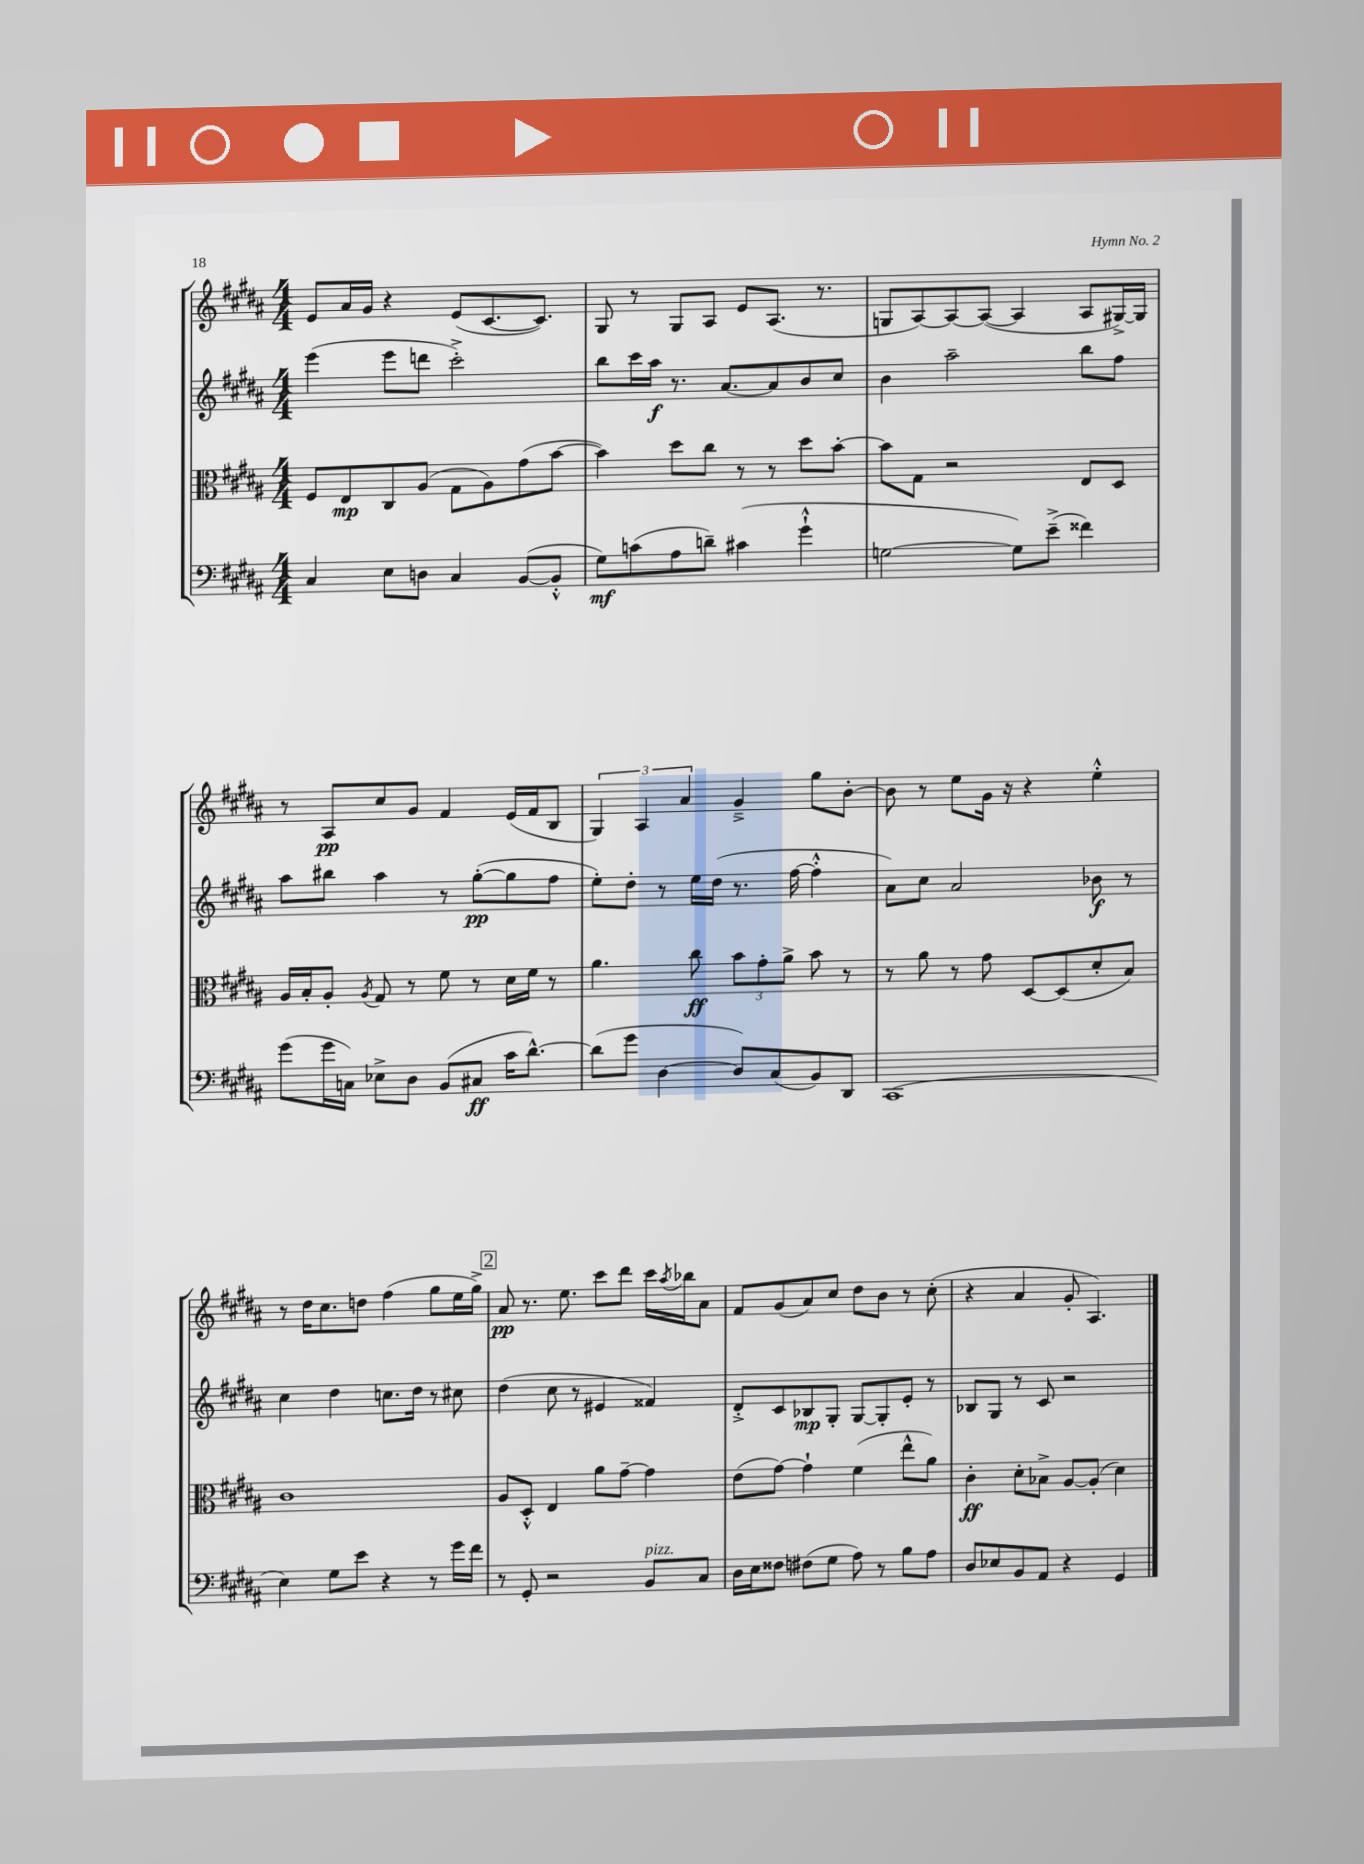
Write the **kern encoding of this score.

**kern	**dynam	**kern	**dynam	**kern	**dynam	**kern	**dynam
*part4	*part4	*part3	*part3	*part2	*part2	*part1	*part1
*staff4	*staff4	*staff3	*staff3	*staff2	*staff2	*staff1	*staff1
*clefF4	*	*clefC3	*	*clefG2	*	*clefG2	*
*k[f#c#g#d#a#]	*	*k[f#c#g#d#a#]	*	*k[f#c#g#d#a#]	*	*k[f#c#g#d#a#]	*
*M4/4	*	*M4/4	*	*M4/4	*	*M4/4	*
=141	=141	=141	=141	=141	=141	=141	=141
4C#/	.	8F#/L	.	(4eee\	.	8e/L	.
.	.	8E/	mp	.	.	16a#/L	.
.	.	.	.	.	.	16g#/JJ	.
8E\L	.	8C#/	.	8eee\L	.	4r	.
8Dn\J	.	(8A#/J	.	8dddn\J	.	.	.
4C#/	.	8G#\L	.	2ccc#'^\)	.	(8e/L	.
.	.	8A#\)	.	.	.	[8.c#/	.
([8BB/L	.	(8g#\	.	.	.	.	.
.	.	.	.	.	.	8.c#/J])	.
8BB'^^/J]	.	[8b\J	.	.	.	.	.
=142	=142	=142	=142	=142	=142	=142	=142
8G#\L)	mf	4b\])	.	8bb\L	.	8G#/	.
(8cn\	.	.	.	16ccc#\L	.	8r	.
.	.	.	.	16aa#\JJ	f	.	.
8A#\	.	8dd#\L	.	8.r	.	8G#/L	.
8dn~\J)	.	8cc#\J	.	.	.	8A#/J	.
.	.	.	.	[8.a#/L	.	.	.
(4c#X\	.	8r	.	.	.	8e/L	.
.	.	8r	.	8a#/]	.	(8.A#/J	.
4g#`^^\	.	8dd#\L	.	8b/	.	.	.
.	.	.	.	.	.	8.r	.
.	.	[8b'\J	.	8cc#/J	.	.	.
=143	=143	=143	=143	=143	=143	=143	=143
[2Gn\	.	8b\L]	.	4b\	.	8Gn/L	.
.	.	8G#\J	.	.	.	[8A#/)	.
.	.	2r	.	2aa#~\	.	8A#/_	.
.	.	.	.	.	.	(8A#/J_	.
8G\L])	.	.	.	.	.	4A#/]	.
(8e~^\J	.	.	.	.	.	.	.
4f##X\)	.	8E/L	.	8bb\L	.	8A#/L	.
.	.	8D#/J	.	8ff#\J	.	[16G#X^/L)	.
.	.	.	.	.	.	16G#/JJ]	.
!!LO:LB:g=z
=144	=144	=144	=144	=144	=144	=144	=144
(8g#\L	.	16A#/LL	.	8aa#\L	.	8r	.
.	.	16B'/J	.	.	.	.	.
16g#\L	.	8A#'/J	.	8bb#X\J	.	8A#/L	pp
16Cn\JJ)	.	.	.	.	.	.	.
.	.	8qA#/	.	.	.	.	.
8E-X^\L	.	8G#/	.	4aa#\	.	8cc#/	.
8D#\J	.	8r	.	.	.	8g#/J	.
(8BB/L	.	8f#\	.	8r	.	4f#/	.
8C#X/J	ff	8r	.	([8gg#'\L	pp	.	.
16c#\KL	.	16d#\LL	.	8gg#\]	.	(16e/LL	.
[8.d#^^\J)	.	16f#\JJ	.	.	.	16f#/J	.
.	.	8r	.	8ff#\J	.	8B/J	.
=145	=145	=145	=145	=145	=145	=145	=145
(8d#\L]	.	4.a#\	.	8ee'\L)	.	6G#/)	.
8g#\J	.	.	.	8dd#'\J	.	.	.
.	.	.	.	.	.	6A#/	.
[4D#\	.	.	.	8r	.	.	.
.	.	.	.	.	.	6a#/	.
.	.	8cc#\	ff	16ee\LL	.	.	.
.	.	.	.	(16dd#\JJ	.	.	.
8D#/L])	.	12b\L	.	8.r	.	4g#~^/	.
.	.	12g#'\	.	.	.	.	.
(8C#/	.	.	.	.	.	.	.
.	.	12a#^\J	.	.	.	.	.
.	.	.	.	[16ff#\	.	.	.
8BB/)	.	8b\	.	4ff#'^^\]	.	8gg#\L	.
8DD#/J	.	8r	.	.	.	[8b'\J	.
=146	=146	=146	=146	=146	=146	=146	=146
(1CC#	.	8r	.	8a#\L)	.	8b\]	.
.	.	8a#\	.	8cc#\J	.	8r	.
.	.	8r	.	2a#/	.	8ee\L	.
.	.	8g#\	.	.	.	16g#\Jk	.
.	.	.	.	.	.	16r	.
.	.	[8D#/L	.	.	.	4r	.
.	.	(8D#/]	.	.	.	.	.
.	.	8d#'/	.	8b-X\	f	4ee'^^\	.
.	.	8B/J)	.	8r	.	.	.
!!LO:LB:g=z
=147	=147	=147	=147	=147	=147	=147	=147
4E\)	.	1c#	.	4cc#\	.	8r	.
.	.	.	.	.	.	16dd#\KL	.
.	.	.	.	.	.	8.cc#\	.
8G#\L	.	.	.	4dd#\	.	.	.
8e\J	.	.	.	.	.	8ddn\J	.
4r	.	.	.	8.ccn\L	.	(4ff#\	.
.	.	.	.	16dd#\Jk	.	.	.
8r	.	.	.	8r	.	8gg#\L	.
16g#\LL	.	.	.	8cc#X\	.	16ee\L	.
16f#\JJ	.	.	.	.	.	16gg#^\JJ)	.
!!LO:REH:place=s1:t=2
=148	=148	=148	=148	=148	=148	=148	=148
8r	.	8A#/L	.	(4dd#\	.	8a#/	pp
8GG#'/	.	8D#'^^/J	.	.	.	8.r	.
2r	.	4E/	.	8cc#\	.	.	.
.	.	.	.	.	.	8.ee\	.
.	.	.	.	8r	.	.	.
.	.	8a#\L	.	4e#X/	.	8ccc#\L	.
.	.	[8g#~\J	.	.	.	8ddd#\J	.
!LO:TX:a:i:t=pizz.	!	!	!	!	!	!	!
8BB/L	.	4g#\]	.	4f##X/)	.	16ccc#\LL	.
.	.	.	.	.	.	8qaa#/	.
.	.	.	.	.	.	16bb-X\J	.
8C#/J	.	.	.	.	.	8a#\J	.
=149	=149	=149	=149	=149	=149	=149	=149
16D#\LL	.	(8e\L	.	8d#'^/L	.	8f#/L	.
16E\J	.	.	.	.	.	.	.
8F##X\J	.	[8g#\J)	.	8c#/	.	(8g#/	.
(8F#X\L	.	4g#`\]	.	8B-X/	mp	8a#/)	.
8G#\J	.	.	.	8G#'/J	.	8cc#/J	.
8A#\)	.	(4f#\	.	[8G#/L	.	8dd#\L	.
8r	.	.	.	8G#'/]	.	8b\J	.
8B\L	.	8ee^^\L	.	8e'/J	.	8r	.
8A#\J	.	8a#\J)	.	8r	.	(8cc#'\	.
=150	=150	=150	=150	=150	=150	=150	=150
8D#/L	.	4c#'\	ff	8B-X/L	.	4r	.
8E-X/	.	.	.	8G#/J	.	.	.
8BB/	.	8d#'\L	.	8r	.	4a#/	.
8AA#/J	.	8B-X^\J	.	8c#/	.	.	.
4r	.	[8A#/L	.	2r	.	8g#'/	.
.	.	(8A#'/J]	.	.	.	4.A#/)	.
4GG#/	.	4d#\)	.	.	.	.	.
==	==	==	==	==	==	==	==
*-	*-	*-	*-	*-	*-	*-	*-
